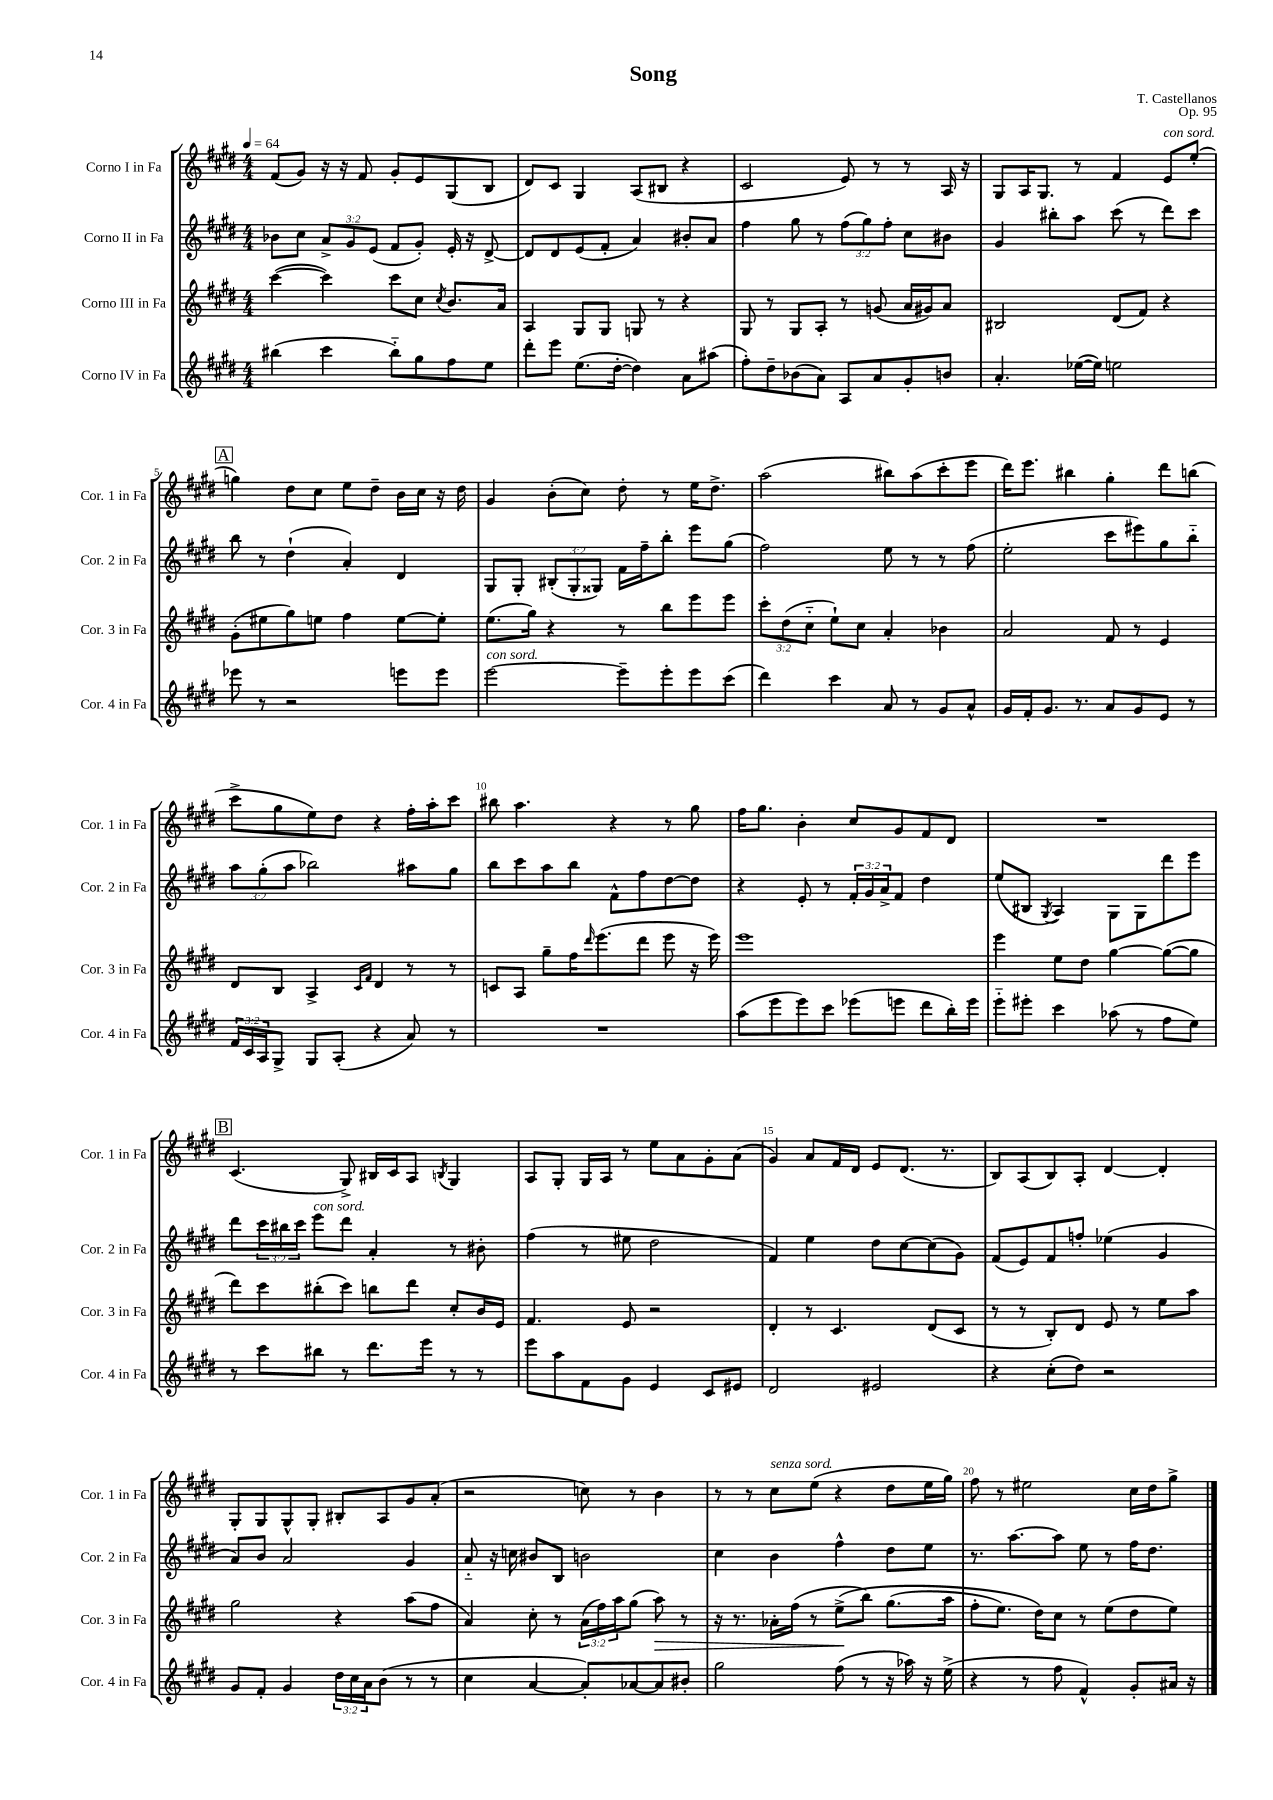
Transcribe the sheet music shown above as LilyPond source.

\header { title = "Song" composer = "T. Castellanos" opus = "Op. 95" }
<<
\new StaffGroup <<
\new Staff = "s0" \with { instrumentName = "Corno I in Fa" shortInstrumentName = "Cor. 1 in Fa" } {
    \clef treble \key e \major \numericTimeSignature \time 4/4 \tempo 4 = 64
    fis'8( gis'8) r16 r16 fis'8 gis'8-. e'8 gis8( b8 |
    dis'8) cis'8 gis4 a8( bis8 r4 |
    cis'2 e'8) r8 r8 a16 r16 |
    gis8 a16 gis8. r8 fis'4 e'8^\markup { \italic "con sord." } e''8-.( |
    \mark \markup { \box "A" } g''4) dis''8 cis''8 e''8 dis''8-- b'16 cis''16 r16 dis''16 |
    gis'4 b'8-.( cis''8) dis''8-. r8 e''16 dis''8.-> |
    a''2( bis''8) a''8( cis'''8-. e'''8 |
    dis'''16) e'''8. bis''4 gis''4-. dis'''8 b''8( |
    cis'''8-> gis''8 e''8) dis''8 r4 fis''16-. a''16-. cis'''8 |
    bis''8 a''4. r4 r8 gis''8 |
    fis''16 gis''8. b'4-. cis''8 gis'8 fis'8 dis'8 |
    R1 |
    \mark \markup { \box "B" } cis'4.( gis8->) bis16 cis'16 a8 \acciaccatura { b8 } gis4 |
    a8 gis8-. gis16 a16 r8 e''8 a'8 gis'8-. a'8( |
    gis'4) a'8 fis'16 dis'16 e'8 dis'8.( r8. |
    b8) a8( b8) a8-. dis'4~ dis'4-. |
    gis8-. gis8 gis8-^ gis8-. bis8-. a8 gis'8 a'8-.( |
    r2 c''8) r8 b'4 |
    r8 r8 cis''8^\markup { \italic "senza sord." } e''8( r4 dis''8 e''16 gis''16) |
    fis''8 r8 eis''2 cis''16 dis''16 gis''8-> \bar "|." |
}
\new Staff = "s1" \with { instrumentName = "Corno II in Fa" shortInstrumentName = "Cor. 2 in Fa" } {
    \clef treble \key e \major \numericTimeSignature \time 4/4 \override Staff.TupletNumber.text = #tuplet-number::calc-fraction-text
    bes'8 cis''8 \tuplet 3/2 { a'8-> gis'8 e'8( } fis'8 gis'8-.) e'16-. r16 dis'8~-> |
    dis'8 dis'8 e'8( fis'8-. a'4) bis'8-. a'8 |
    fis''4 gis''8 r8 \tuplet 3/2 { fis''8( gis''8) fis''8-. } cis''8 bis'8 |
    gis'4 bis''8-. a''8 cis'''8( r8 dis'''8) cis'''8 |
    \mark \markup { \box "A" } b''8 r8 dis''4-!( a'4-.) dis'4 |
    gis8 gis8-. \tuplet 3/2 { bis8-.( gis8-. gisis8) } fis'16 fis''16-- b''8-. e'''8 gis''8( |
    fis''2) e''8 r8 r8 fis''8( |
    e''2-. cis'''8 eis'''8) gis''8 b''8-_ |
    \tuplet 3/2 { a''8 gis''8-.( a''8 } bes''2) ais''8 gis''8 |
    b''8 cis'''8 a''8 b''8 fis'8-^ fis''8 dis''8~ dis''8 |
    r4 e'8-. r8 \tuplet 3/2 { fis'16-. gis'16 a'16-> } fis'8 dis''4 |
    e''8( bis8 \acciaccatura { gis8 } a4) gis8 gis8 dis'''8 e'''8 |
    \mark \markup { \box "B" } dis'''8 \tuplet 3/2 { cis'''16 bis''16 cis'''16 } e'''8^\markup { \italic "con sord." } dis'''8 a'4-. r8 bis'8-. |
    fis''4( r8 eis''8 dis''2 |
    fis'4) e''4 dis''8 cis''8~ cis''8( gis'8) |
    fis'8( e'8) fis'8 f''8-. ees''4( gis'4 |
    a'8) b'8 a'2 gis'4 |
    a'8-_ r16 c''16 bis'8 b8 b'2 |
    cis''4 b'4 fis''4-^ dis''8 e''8 |
    r8. a''8.~ a''8 e''8 r8 fis''16 dis''8. \bar "|." |
}
\new Staff = "s2" \with { instrumentName = "Corno III in Fa" shortInstrumentName = "Cor. 3 in Fa" } {
    \clef treble \key e \major \numericTimeSignature \time 4/4 \override Staff.TupletNumber.text = #tuplet-number::calc-fraction-text
    cis'''4~( cis'''4) cis'''8 cis''8 \acciaccatura { cis''8 } b'8. a'16 |
    a4 gis8 gis8 g8 r8 r4 |
    gis8 r8 gis8 a8-. r8 g'8( a'16 gis'16) a'8 |
    bis2 dis'8( fis'8) r4 |
    \mark \markup { \box "A" } gis'8-.( eis''8 gis''8) e''8 fis''4 e''8~ e''8-. |
    e''8.( gis''16) r4 r8 b''8 e'''8 e'''8 |
    \tuplet 3/2 { cis'''8-. dis''8( cis''8-_ } e''8-!) cis''8 a'4-. bes'4 |
    a'2 fis'8 r8 e'4 |
    dis'8 b8 a4-> \grace { cis'16 fis'16 } dis'4 r8 r8 |
    c'8 a8 gis''8-- fis''16 \grace { dis'''16 } e'''8.( dis'''8 e'''8 r16 e'''16) |
    e'''1 |
    e'''4 e''8 dis''8 gis''4~ gis''8~( gis''8 |
    \mark \markup { \box "B" } dis'''8) cis'''8 bis''8-.( cis'''8) b''8 dis'''8 cis''8-. b'16 e'16 |
    fis'4. e'8 r2 |
    dis'4-. r8 cis'4. dis'8( cis'8 |
    r8 r8 b8-.) dis'8 e'8 r8 e''8 a''8 |
    gis''2 r4 a''8( fis''8 |
    a'4) cis''8-. r8 \tuplet 3/2 { a'16( fis''16) a''16 } gis''8( a''8\>) r8 |
    r16 r8. aes'16-. fis''16( r8 e''8->\!\( b''8) gis''8.( a''16 |
    fis''8-. e''8.) dis''16\) cis''8 r8 e''8( dis''8 e''8) \bar "|." |
}
\new Staff = "s3" \with { instrumentName = "Corno IV in Fa" shortInstrumentName = "Cor. 4 in Fa" } {
    \clef treble \key e \major \numericTimeSignature \time 4/4 \override Staff.TupletNumber.text = #tuplet-number::calc-fraction-text
    bis''4( cis'''4 bis''8-_) gis''8 fis''8 e''8 |
    dis'''8-. e'''8 e''8.( dis''16~-. dis''4) a'8 ais''8( |
    fis''8-.) dis''8-- bes'8( a'8) a8 a'8 gis'8-. b'8 |
    a'4.-. ees''16~( ees''16) e''2 |
    \mark \markup { \box "A" } ees'''8 r8 r2 e'''8 e'''8 |
    e'''2~^\markup { \italic "con sord." } e'''8-- e'''8-. e'''8 cis'''8( |
    dis'''4) cis'''4 a'8 r8 gis'8 a'8-^ |
    gis'16 fis'16-. gis'8. r8. a'8 gis'8 e'8 r8 |
    \tuplet 3/2 { fis'16 cis'16 a16 } gis8-> gis8 a8-.( r4 a'8) r8 |
    R1 |
    a''8( e'''8 e'''8) cis'''8 ees'''8( e'''8 dis'''8 b''16-.) e'''16 |
    e'''8-_ eis'''8-. cis'''4 aes''8( r8 fis''8 e''8) |
    \mark \markup { \box "B" } r8 cis'''8 bis''8 r8 dis'''8. e'''16 r8 r8 |
    e'''8 a''8 fis'8 gis'8 e'4 cis'8 eis'8 |
    dis'2 eis'2 |
    r4 cis''8-.( dis''8) r2 |
    gis'8 fis'8-. gis'4 \tuplet 3/2 { dis''16 cis''16 a'16 } b'8( r8 r8 |
    cis''4 a'4~ a'8-.) aes'8~ aes'8 bis'8-. |
    gis''2 fis''8( r8 r16 aes''16) r16 e''16->( |
    r4 r8 fis''8 fis'4-^) gis'8-. ais'16 r16 \bar "|." |
}
>>
>>
\layout { \context { \Score \override BarNumber.break-visibility = ##(#f #t #t) barNumberVisibility = #(every-nth-bar-number-visible 5) } }
